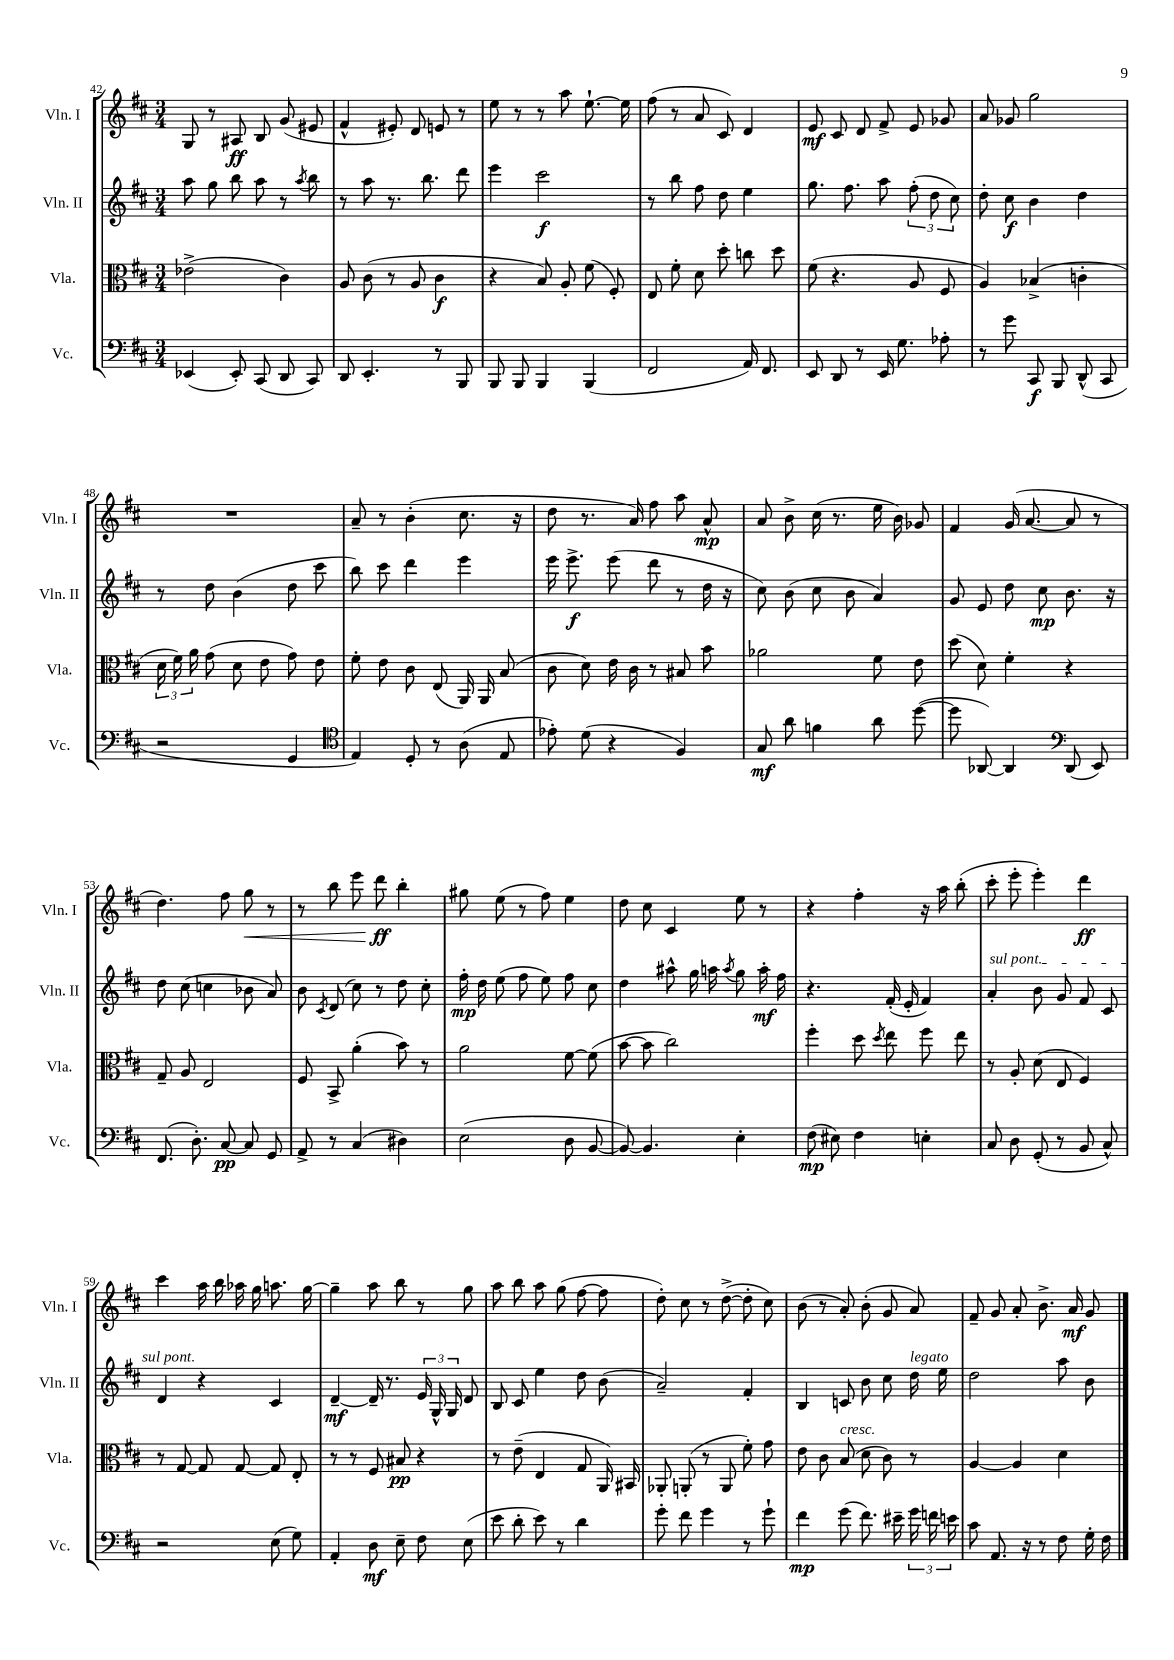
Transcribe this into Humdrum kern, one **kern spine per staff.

**kern	**kern	**kern	**kern
*staff4	*staff3	*staff2	*staff1
*clefF4	*clefC3	*clefG2	*clefG2
*k[f#c#]	*k[f#c#]	*k[f#c#]	*k[f#c#]
*M3/4	*M3/4	*M3/4	*M3/4
(4EE-/	(2e-^\	8aa\	8G/
.	.	8gg\	8r
8EE-'/)	.	8bb\	8A#/
(8CC#/	.	8aa\	8B/
8DD/	4c#\)	8r	(8g/
.	.	8qaa/	.
8CC#/)	.	8bb\	8e#/
=	=	=	=
8DD/	8A/	8r	4f#^^/
4.EE'/	(8c#\	8aa\	.
.	8r	8.r	8e#'/)
.	8A/	.	8d/
.	.	8.bb\	.
8r	4c#\	.	8e/
8BBB/	.	8ddd\	8r
=	=	=	=
8BBB/	4r	4eee\	8ee\
8BBB/	.	.	8r
4BBB/	8B/)	2ccc#\	8r
.	8A'/	.	8aa\
(4BBB/	(8f#\	.	[8.ee`\
.	8F#'/)	.	.
.	.	.	16ee\]
=	=	=	=
2FF#/	8E/	8r	(8ff#\
.	8f#'\	8bb\	8r
.	8d\	8ff#\	8a/
.	8dd'\	8dd\	8c#/)
16AA/)	8cc\	4ee\	4d/
8.FF#/	.	.	.
.	8dd\	.	.
=	=	=	=
8EE/	(8f#\	8.gg\	8e/
8DD/	4.r	.	8c#/
.	.	8.ff#\	.
8r	.	.	8d/
16EE/	.	8aa\	8f#^/
8.G\	.	.	.
.	8A/	(12ff#'\	8e/
.	.	12dd\	.
8A-'\	8F#/	.	8g-/
.	.	12cc#\)	.
=	=	=	=
8r	4A/)	8dd'\	8a/
8g\	.	8cc#\	8g-/
8CC#/	(4B-^/	4b\	2gg\
8BBB/	.	.	.
(8DD^^/	4c'\	4dd\	.
8CC#/	.	.	.
=	=	=	=
2r	24d\	8r	2.r
.	24f#\)	.	.
.	24a\	.	.
.	(8g\	8dd\	.
.	8d\	(4b\	.
.	8e\	.	.
4GG/	8g\)	8dd\	.
.	8e\	8ccc#\	.
=	=	=	=
*clefC4	*	*	*
4E/)	8f#'\	8bb\)	8a~/
.	8e\	8ccc#\	8r
8D'/	8c#\	4ddd\	(4b'\
8r	(8E/	.	.
(8A\	16AA/)	4eee\	8.cc#\
.	16AA/	.	.
8E/	(8B/	.	.
.	.	.	16r
=	=	=	=
8e-'\)	8c#\	16eee\	8dd\
.	.	8.eee^\	.
(8d\	8d\)	.	8.r
4r	16e\	(8eee\	.
.	16c#\	.	16a/)
.	8r	8ddd\	8ff#\
4F#/)	8B#/	8r	8aa\
.	8b\	16dd\	8a^^/
.	.	16r	.
=	=	=	=
8G/	2a-\	8cc#\)	8a/
8a\	.	(8b\	8b^\
4f\	.	8cc#\	(16cc#\
.	.	.	8.r
.	.	8b\	.
8a\	8f#\	4a/)	16ee\
.	.	.	16b\)
([8dd\	8e\	.	8g-/
=	=	=	=
8dd\]	(8dd\	8g/	4f#/
[8AA-/)	8d\)	8e/	.
4AA-/]	4f#'\	8dd\	(16g/
.	.	.	[8.a/
.	.	8cc#\	.
*clefF4	*	*	*
(8DD/	4r	8.b\	8a/]
8EE/)	.	.	8r
.	.	16r	.
=	=	=	=
(8.FF#/	8G~/	8dd\	4.dd\)
.	8A/	(8cc#\	.
8.D'\)	.	.	.
.	2E/	4cc\	.
[8C#/	.	.	8ff#\
8C#/]	.	8b-\	8gg\
8GG/	.	8a/)	8r
=	=	=	=
8AA^/	8F#/	8b\	8r
.	.	8qc#/	.
8r	8BB^/	(8d/	8bb\
(4C#/	(4a'\	8cc#\)	8eee\
.	.	8r	8ddd\
4D#\)	8b\)	8dd\	4bb'\
.	8r	8cc#'\	.
=	=	=	=
(2E\	2a\	16ff#'\	8gg#\
.	.	16dd\	.
.	.	(8ee\	(8ee\
.	.	8ff#\	8r
.	.	8ee\)	8ff#\)
8D\	[8f#\	8ff#\	4ee\
[8BB/	(8f#\]	8cc#\	.
=	=	=	=
8BB/_)	[8b\	4dd\	8dd\
4.BB/]	8b\]	.	8cc#\
.	2cc#\)	8aa#^^\	4c#/
.	.	16gg\	.
.	.	16aa\	.
.	.	8qaa/	.
4E'\	.	8gg\	8ee\
.	.	16aa'\	8r
.	.	16ff#\	.
=	=	=	=
(8F#\	4ff#'\	4.r	4r
8E#\)	.	.	.
4F#\	8dd\	.	4ff#'\
.	8qdd/	.	.
.	8ee\	(16f#'/	.
.	.	16e'/	.
4E'\	8ff#\	4f#/)	16r
.	.	.	16aa\
.	8ee\	.	(8bb'\
=	=	=	=
8C#/	8r	4a'/	8ccc#'\
8D\	8A'/	.	8eee'\
(8GG'/	(8d\	8b\	4eee'\)
8r	8E/	8g/	.
8BB/	4F#/)	8f#/	4ddd\
8C#^^/)	.	8c#/	.
=	=	=	=
2r	8r	4d/	4ccc#\
.	[8G/	.	.
.	8G/]	4r	16aa\
.	.	.	16bb\
.	[8G/	.	16aa-\
.	.	.	16gg\
(8E\	8G/]	4c#/	8.aa\
8G\)	8E'/	.	.
.	.	.	[16gg\
=	=	=	=
4AA'/	8r	[4d~/	4gg~\]
.	8r	.	.
8D\	8F#/	16d~/]	8aa\
.	.	8.r	.
8E~\	8B#/	.	8bb\
8F#\	4r	24e/	8r
.	.	24G^^/	.
.	.	24G/	.
(8E\	.	8d/	8gg\
=	=	=	=
8e\	8r	8B/	8aa\
8d'\	(8e~\	8c#/	8bb\
8e\)	4E/	4ee\	8aa\
8r	.	.	(8gg\
4d\	8G/	8dd\	[8ff#\
.	16AA/)	(8b\	8ff#\]
.	16BB#/	.	.
=	=	=	=
8g'\	8AA-'/	2a~/)	8dd'\)
8f#\	(8AA'/	.	8cc#\
4g\	8r	.	8r
.	8AA/	.	([8dd^\
8r	8f#'\)	4f#'/	8dd'\]
8g`\	8g\	.	8cc#\)
=	=	=	=
4f#\	8e\	4B/	(8b\
.	8c#\	.	8r
(8g\	(8B/	8c/	8a'/)
8.f#\)	8d\	8b\	(8b'\
.	8c#\)	8cc#\	8g/
16e#~\	.	.	.
24g\	8r	16dd\	8a/)
24f\	.	.	.
.	.	16ee\	.
24e\	.	.	.
=	=	=	=
8c#\	[4A/	2dd\	8f#~/
8.AA/	.	.	8g/
.	4A/]	.	8a'/
16r	.	.	.
8r	.	.	8.b^\
8F#\	4d\	8aa\	.
.	.	.	16a/
16G'\	.	8b\	8g/
16F#\	.	.	.
==	==	==	==
*-	*-	*-	*-
